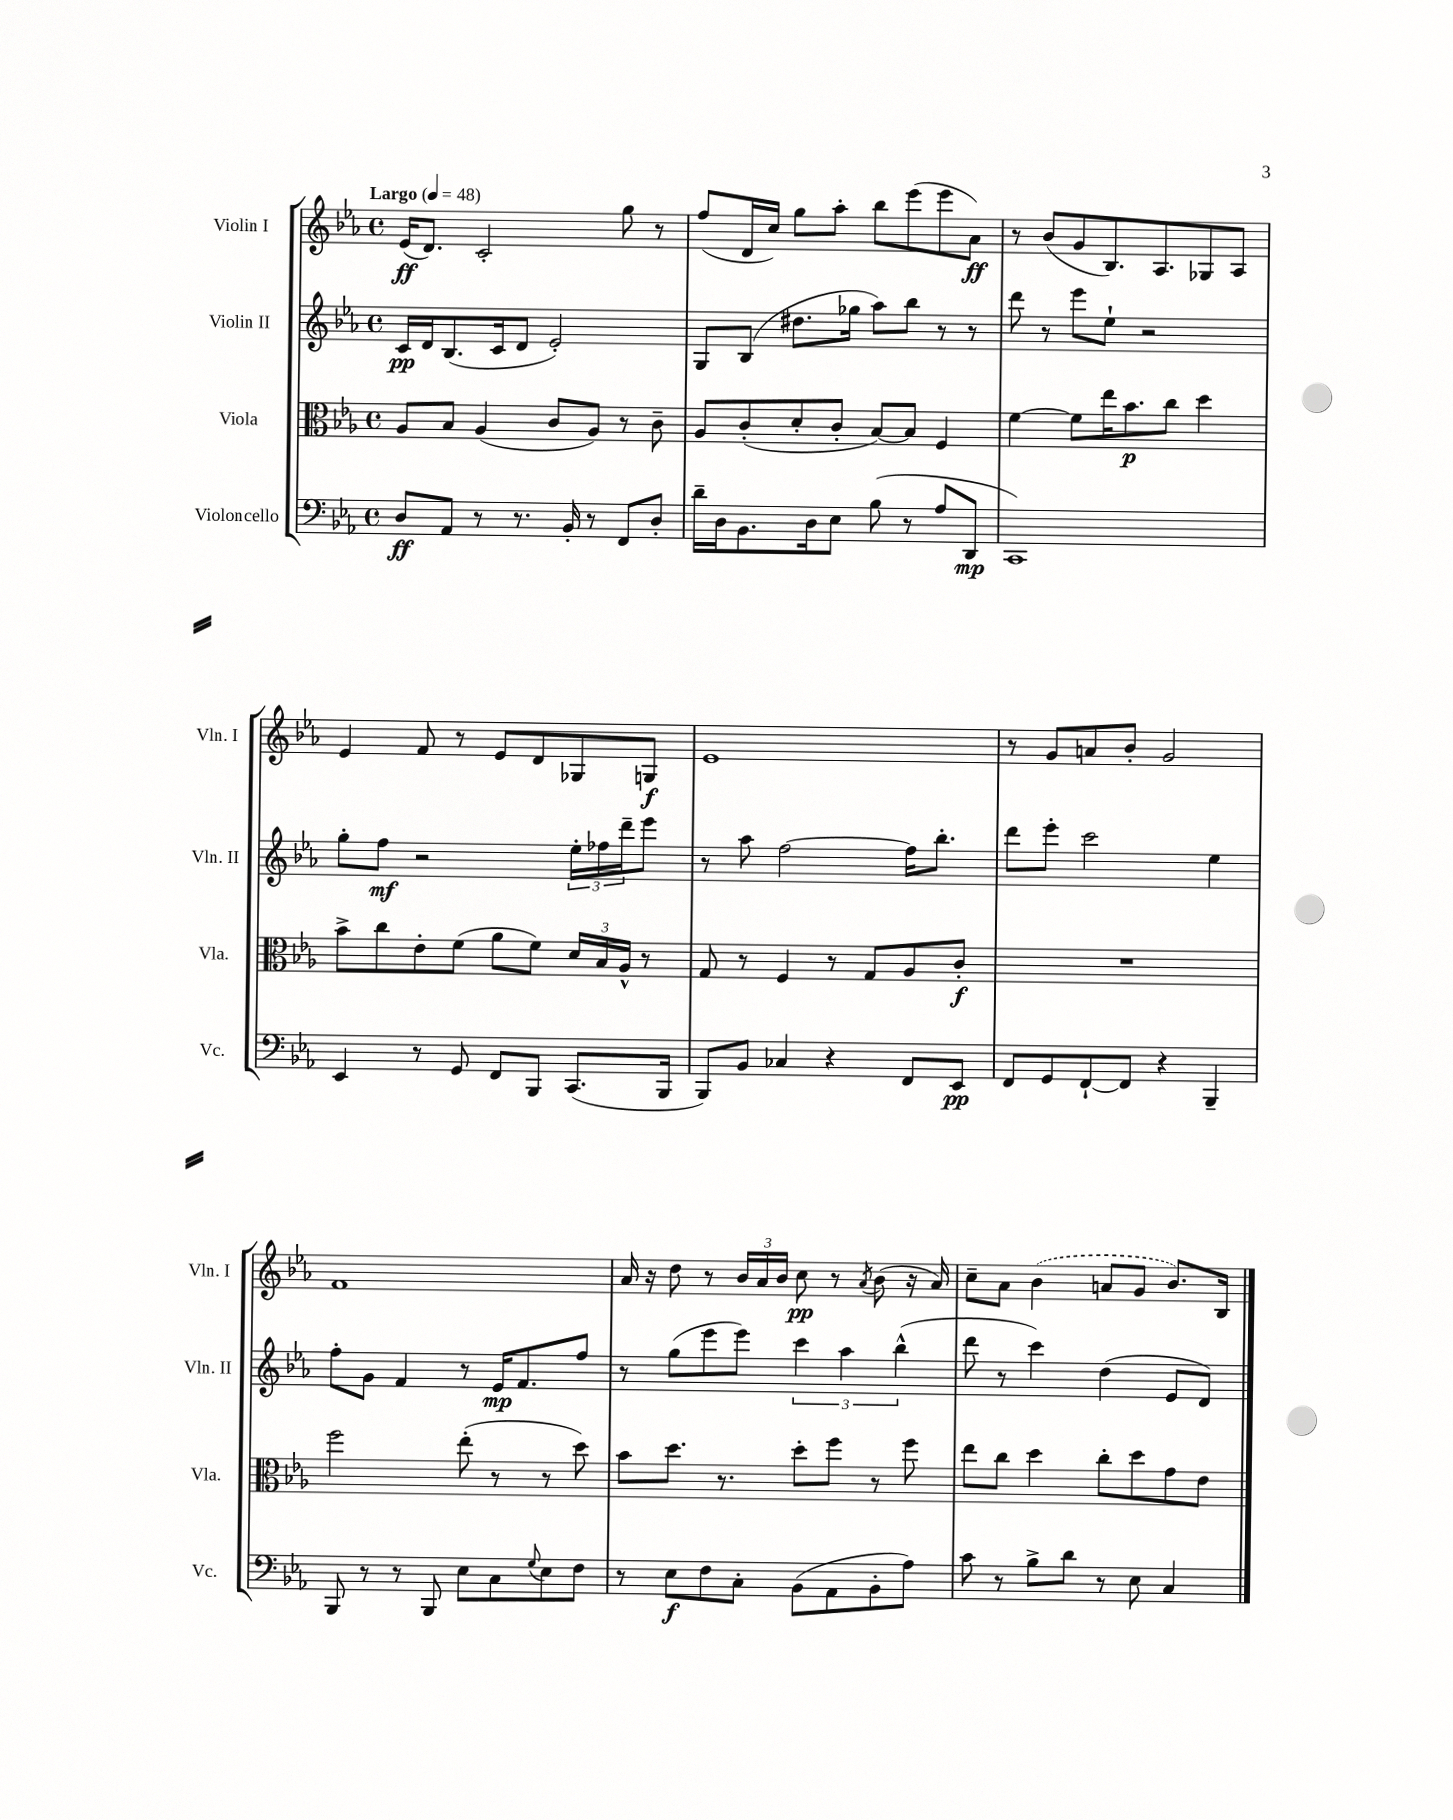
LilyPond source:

<<
\new StaffGroup <<
\new Staff = "s0" \with { instrumentName = "Violin I" shortInstrumentName = "Vln. I" } {
    \clef treble \key ees \major \defaultTimeSignature \time 4/4 \tempo "Largo" 4 = 48
    ees'16\ff( d'8.) c'2-. g''8 r8 |
    f''8( d'16 c''16) g''8 aes''8-. bes''8 ees'''8( ees'''8 aes'8\ff) |
    r8 bes'8( g'8 bes8.) aes8. ges8 aes8 |
    ees'4 f'8 r8 ees'8 d'8 ges8 g8\f |
    ees'1 |
    r8 g'8 a'8 bes'8-. g'2 |
    f'1 |
    aes'16 r16 d''8 r8 \tuplet 3/2 { bes'16 aes'16 bes'16 } c''8\pp r8 \acciaccatura { aes'8 } bes'8( r16 aes'16) |
    c''8-- aes'8 \once \slurDashed bes'4( a'8 g'8 bes'8.) bes16 \bar "|." |
}
\new Staff = "s1" \with { instrumentName = "Violin II" shortInstrumentName = "Vln. II" } {
    \clef treble \key ees \major \defaultTimeSignature \time 4/4
    c'16\pp d'16 bes8.( c'16 d'8 ees'2-.) |
    g8 bes8( dis''8. ges''16 aes''8) bes''8 r8 r8 |
    d'''8 r8 ees'''8 ees''8-! r2 |
    g''8-. f''8\mf r2 \tuplet 3/2 { ees''16-. fes''16 d'''16-- } ees'''8 |
    r8 aes''8 f''2~ f''16 bes''8.-. |
    d'''8 ees'''8-. c'''2 ees''4 |
    f''8-. g'8 f'4 r8 ees'16\mp f'8. f''8 |
    r8 g''8( ees'''8 ees'''8) \tuplet 3/2 { c'''4 aes''4 bes''4-^( } |
    d'''8 r8 c'''4) d''4( ees'8 d'8) \bar "|." |
}
\new Staff = "s2" \with { instrumentName = "Viola" shortInstrumentName = "Vla." } {
    \clef alto \key ees \major \defaultTimeSignature \time 4/4
    aes8 bes8 aes4( c'8 aes8) r8 c'8-- |
    aes8 c'8-.( d'8-. c'8-. bes8~) bes8 f4 |
    f'4~ f'8 ees''16 bes'8.\p c''8 d''4 |
    bes'8-> c''8 ees'8-. f'8( aes'8 f'8) \tuplet 3/2 { d'16 bes16 aes16-^ } r8 |
    g8 r8 f4 r8 g8 aes8 c'8-.\f |
    R1 |
    f''2 ees''8-.( r8 r8 d''8) |
    bes'8 d''8. r8. d''8-. f''8 r8 f''8 |
    ees''8 c''8 d''4 c''8-. d''8 g'8 ees'8 \bar "|." |
}
\new Staff = "s3" \with { instrumentName = "Violoncello" shortInstrumentName = "Vc." } {
    \clef bass \key ees \major \defaultTimeSignature \time 4/4
    d8\ff aes,8 r8 r8. bes,16-. r8 f,8 d8-. |
    d'16-- d16 bes,8. d16 ees8 bes8( r8 aes8 d,8\mp |
    c,1) |
    ees,4 r8 g,8 f,8 bes,,8 c,8.( bes,,16 |
    bes,,8) bes,8 ces4 r4 f,8 ees,8\pp |
    f,8 g,8 f,8~-! f,8 r4 bes,,4-- |
    bes,,8 r8 r8 bes,,8 ees8 c8 \appoggiatura { g8 } ees8 f8 |
    r8 ees8\f f8 c8-. bes,8( aes,8 bes,8-. aes8) |
    c'8 r8 bes8-> d'8 r8 ees8 c4 \bar "|." |
}
>>
>>
\layout { \context { \Score \remove "Bar_number_engraver" } }
